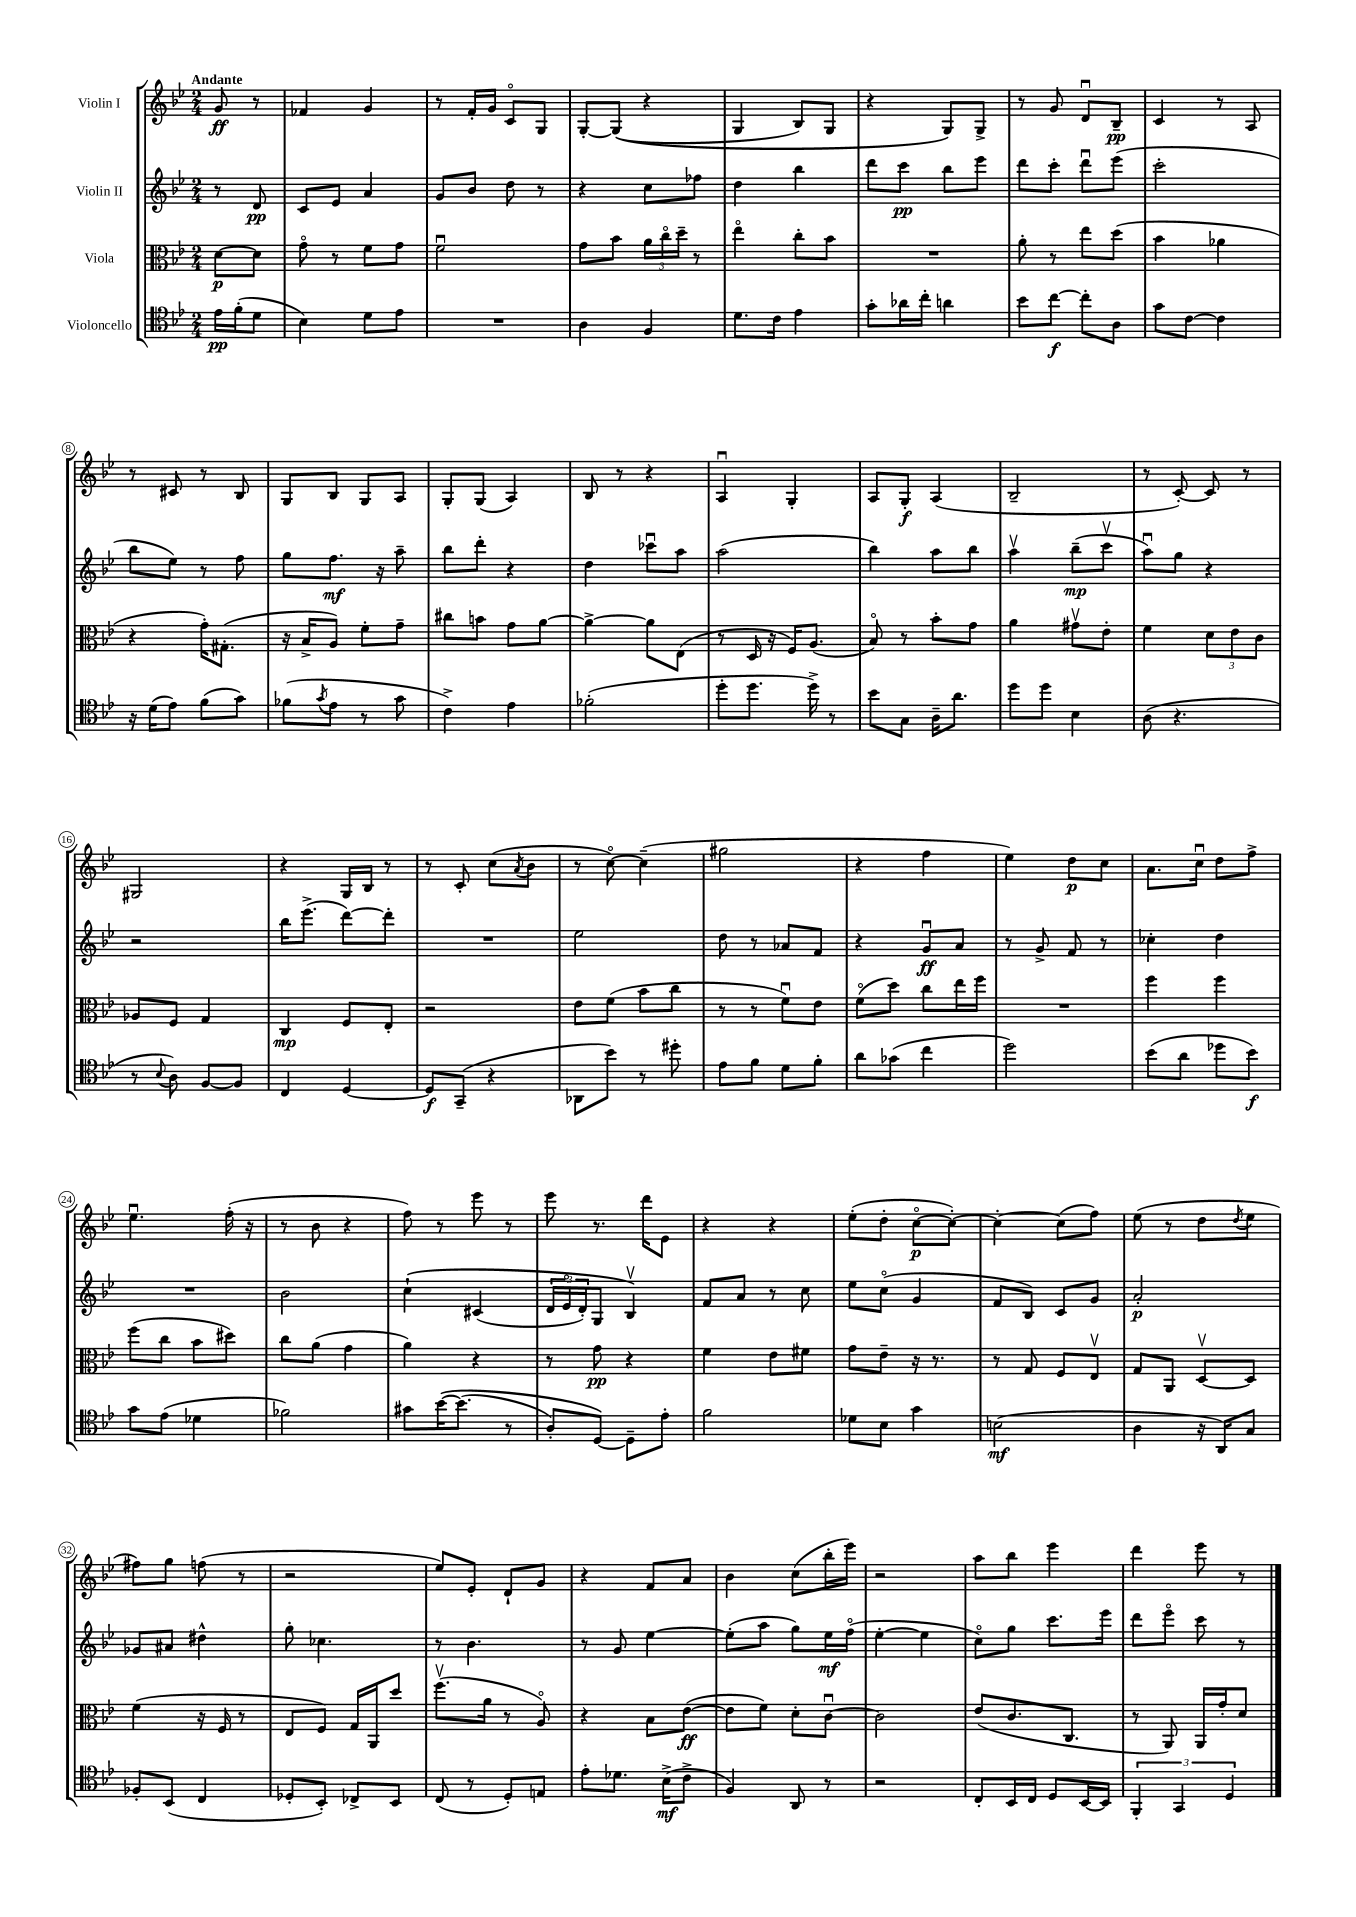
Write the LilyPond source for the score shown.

<<
\new StaffGroup <<
\new Staff = "s0" \with { instrumentName = "Violin I" } {
    \clef treble \key bes \major \numericTimeSignature \time 2/4 \partial 4 \tempo "Andante"
    g'8\ff r8 |
    fes'4 g'4 |
    r8 f'16-. g'16 c'8\flageolet g8 |
    g8~-. g8(\( r4 |
    g4 bes8) g8 |
    r4 g8\) g8-> |
    r8 g'8 d'8\downbow bes8--\pp |
    c'4 r8 a8 |
    r8 cis'8 r8 bes8 |
    g8 bes8 g8 a8 |
    g8-. g8( a4) |
    bes8 r8 r4 |
    a4\downbow g4-. |
    a8 g8-.\f a4( |
    bes2-- |
    r8 c'8~-.) c'8 r8 |
    gis2 |
    r4 g16 bes16 r8 |
    r8 c'8-. c''8( \acciaccatura { a'8 } bes'8 |
    r8 c''8~\flageolet) c''4--( |
    gis''2 |
    r4 f''4 |
    ees''4) d''8\p c''8 |
    a'8. c''16\downbow d''8 f''8-> |
    ees''4.\downbow f''16-.( r16 |
    r8 bes'8 r4 |
    f''8) r8 ees'''8 r8 |
    ees'''8 r8. d'''16 ees'8 |
    r4 r4 |
    ees''8-.( d''8-. c''8~\flageolet\p c''8~-.) |
    c''4~-. c''8( f''8) |
    ees''8( r8 d''8 \acciaccatura { d''8 } ees''8 |
    fis''8) g''8 f''8( r8 |
    r2 |
    ees''8) ees'8-. d'8-! g'8 |
    r4 f'8 a'8 |
    bes'4 c''8( bes''16-. ees'''16) |
    r2 |
    a''8 bes''8 ees'''4 |
    d'''4 ees'''8 r8 \bar "|." |
}
\new Staff = "s1" \with { instrumentName = "Violin II" } {
    \clef treble \key bes \major \numericTimeSignature \time 2/4 \partial 4
    r8 d'8\pp |
    c'8 ees'8 a'4 |
    g'8 bes'8 d''8 r8 |
    r4 c''8 fes''8 |
    d''4 bes''4 |
    d'''8 c'''8\pp bes''8 ees'''8 |
    d'''8 c'''8-. d'''8\downbow ees'''8( |
    c'''2-. |
    bes''8 ees''8) r8 f''8 |
    g''8 f''8.\mf r16 a''8-- |
    bes''8 d'''8-. r4 |
    d''4 ces'''8\downbow a''8 |
    a''2( |
    bes''4) a''8 bes''8 |
    a''4\upbow bes''8--\mp( c'''8\upbow |
    a''8\downbow) g''8 r4 |
    r2 |
    bes''16 ees'''8.->( d'''8~) d'''8-. |
    R2 |
    ees''2 |
    d''8 r8 aes'8 f'8 |
    r4 g'8\downbow\ff a'8 |
    r8 g'8-> f'8 r8 |
    ces''4-. d''4 |
    R2 |
    bes'2 |
    c''4-!\( cis'4( |
    \tuplet 3/2 { d'16 ees'16\flageolet d'16-.) } g8 bes4\upbow\) |
    f'8 a'8 r8 c''8 |
    ees''8 c''8\flageolet( g'4 |
    f'8 bes8) c'8 g'8 |
    a'2-.\p |
    ges'8 ais'8 dis''4-^ |
    g''8-. ces''4. |
    r8 bes'4. |
    r8 g'8 ees''4~ |
    ees''8-.( a''8 g''8) ees''16\mf f''16\flageolet( |
    ees''4~-. ees''4 |
    c''8\flageolet) g''8 c'''8. ees'''16 |
    d'''8 ees'''8\flageolet c'''8 r8 \bar "|." |
}
\new Staff = "s2" \with { instrumentName = "Viola" } {
    \clef alto \key bes \major \numericTimeSignature \time 2/4 \partial 4
    d'8~\p d'8 |
    g'8\flageolet r8 f'8 g'8 |
    f'2\downbow |
    g'8 bes'8 \tuplet 3/2 { a'16 c''16\flageolet d''16-- } r8 |
    ees''4\flageolet c''8-. bes'8 |
    R2 |
    a'8-. r8 ees''8 d''8( |
    bes'4 aes'4 |
    r4 g'16-.) gis8.-.( |
    r16 bes16-> a8) f'8-. g'8-- |
    cis''8 b'8 g'8 a'8~ |
    a'4~-> a'8 ees8( |
    r8 d16 r16 f16) a8.( |
    bes8\flageolet) r8 bes'8-. g'8 |
    a'4 gis'8\upbow ees'8-. |
    f'4 \tuplet 3/2 { d'8 ees'8 c'8 } |
    aes8 f8 g4 |
    c4\mp f8 ees8-. |
    r2 |
    ees'8 f'8( bes'8 c''8 |
    r8 r8 f'8\downbow) ees'8 |
    f'8\flageolet( d''8) c''8 ees''16 f''16 |
    R2 |
    f''4 f''4 |
    f''8( c''8 bes'8 dis''8) |
    c''8 a'8( g'4 |
    a'4) r4 |
    r8 g'8\pp r4 |
    f'4 ees'8 fis'8 |
    g'8 ees'8-- r16 r8. |
    r8 g8 f8 ees8\upbow |
    g8 a,8 d8~\upbow d8 |
    f'4( r16 f16 r8 |
    ees8 f8) g16 a,16 d''8 |
    f''8.\upbow( a'16 r8 a8\flageolet) |
    r4 bes8 ees'8~\ff( |
    ees'8 f'8) d'8-. c'8~\downbow |
    c'2 |
    ees'8( c'8. c8. |
    r8 a,8) a,16 g'16-. d'8 \bar "|." |
}
\new Staff = "s3" \with { instrumentName = "Violoncello" } {
    \clef tenor \key bes \major \numericTimeSignature \time 2/4 \partial 4
    ees'16\pp f'16-.( d'8 |
    bes4) d'8 ees'8 |
    R2 |
    a4 f4 |
    d'8. c'16 ees'4 |
    g'8-. aes'16 c''16-. a'4 |
    bes'8 c''8~\f c''8-. a8 |
    g'8 c'8~ c'4 |
    r16 d'16( ees'8) f'8( g'8) |
    fes'8( \acciaccatura { g'8 } ees'8 r8 g'8 |
    c'4->) ees'4 |
    fes'2-.( |
    d''8-. d''8. d''16->) r8 |
    bes'8 g8 a16-- a'8. |
    d''8 d''8 bes4 |
    a8( r4. |
    r8 \appoggiatura { bes8 } a8) f8~ f8 |
    c4 d4~ |
    d8\f g,8--( r4 |
    aes,8 bes'8) r8 dis''8-. |
    ees'8 f'8 d'8 f'8-. |
    a'8 ges'8( c''4 |
    d''2) |
    bes'8( a'8 des''8 bes'8\f) |
    g'8 ees'8( des'4 |
    fes'2) |
    gis'8 bes'16~\( bes'8.( r8 |
    a8-.) d8~\) d8-- ees'8-. |
    f'2 |
    des'8 bes8 g'4 |
    b2\mf( |
    a4 r16 a,16) g8 |
    fes8-. bes,8( c4 |
    des8-. bes,8-.) ces8-> bes,8 |
    c8( r8 d8-.) e8 |
    ees'8-. des'8. bes16->\mf( c'8-> |
    f4) a,8 r8 |
    r2 |
    c8-. bes,16 c16 d8 bes,16~ bes,16 |
    \tuplet 3/2 { f,4-. g,4 d4 } \bar "|." |
}
>>
>>
\layout { \context { \Score \override BarNumber.stencil = #(make-stencil-circler 0.1 0.3 ly:text-interface::print) } }
